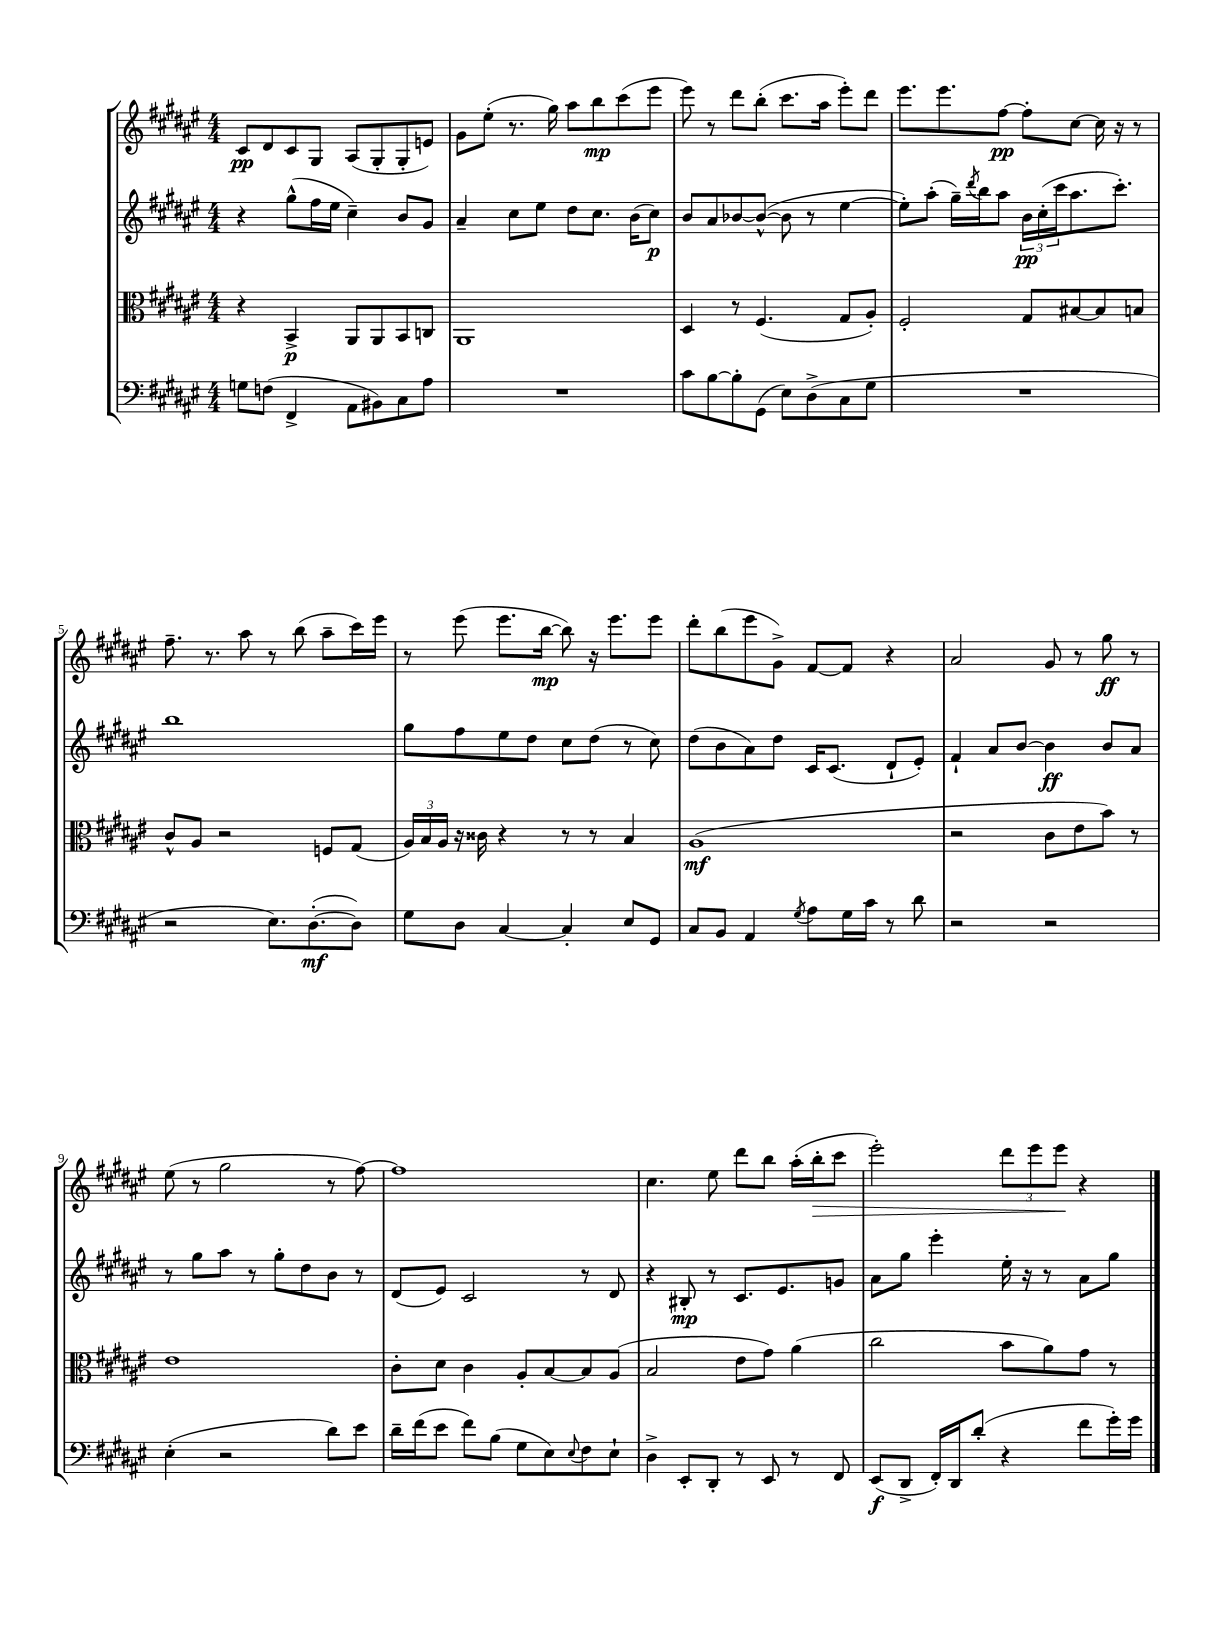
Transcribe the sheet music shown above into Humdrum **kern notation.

**kern	**dynam	**kern	**dynam	**kern	**dynam	**kern	**dynam
*part4	*part4	*part3	*part3	*part2	*part2	*part1	*part1
*staff4	*staff4	*staff3	*staff3	*staff2	*staff2	*staff1	*staff1
*clefF4	*	*clefC3	*	*clefG2	*	*clefG2	*
*k[f#c#g#d#a#e#]	*	*k[f#c#g#d#a#e#]	*	*k[f#c#g#d#a#e#]	*	*k[f#c#g#d#a#e#]	*
*M4/4	*	*M4/4	*	*M4/4	*	*M4/4	*
=1	=1	=1	=1	=1	=1	=1	=1
8Gn\L	.	4r	.	4r	.	8c#/L	pp
(8Fn\J	.	.	.	.	.	8d#/	.
4FF#^/	.	4BB^/	p	(8gg#^^\L	.	8c#/	.
.	.	.	.	16ff#\L	.	8G#/J	.
.	.	.	.	16ee#\JJ	.	.	.
8AA#\L	.	8AA#/L	.	4cc#~\)	.	(8A#/L	.
8BB#X\)	.	8AA#/	.	.	.	8G#'/	.
8C#\	.	8BB/	.	8b/L	.	8G#'/	.
8A#\J	.	8Cn/J	.	8g#/J	.	8en/J)	.
=2	=2	=2	=2	=2	=2	=2	=2
1r	.	1AA#	.	4a#~/	.	8g#\L	.
.	.	.	.	.	.	(8ee#'\J	.
.	.	.	.	8cc#\L	.	8.r	.
.	.	.	.	8ee#\J	.	.	.
.	.	.	.	.	.	16gg#\)	.
.	.	.	.	8dd#\L	.	8aa#\L	.
.	.	.	.	8.cc#\J	.	8bb\	mp
.	.	.	.	.	.	(8ccc#\	.
.	.	.	.	(16b\KL	.	.	.
.	.	.	.	8cc#\J)	p	8eee#\J	.
=3	=3	=3	=3	=3	=3	=3	=3
8c#\L	.	4D#/	.	8b/L	.	8eee#\)	.
[8B\	.	.	.	8a#/	.	8r	.
8B'\]	.	8r	.	[8b-X/	.	8ddd#\L	.
(8GG#\J	.	(4.F#/	.	(8b-^^/J_	.	(8bb'\J	.
8E#\L)	.	.	.	8b-\]	.	8.ccc#\L	.
(8D#^\	.	.	.	8r	.	.	.
.	.	.	.	.	.	16aa#\Jk	.
8C#\	.	8G#/L	.	[4ee#\	.	8eee#'\L)	.
8G#\J	.	8A#'/J)	.	.	.	8ddd#\J	.
=4	=4	=4	=4	=4	=4	=4	=4
1r	.	2F#'/	.	8ee#'\L])	.	8.eee#\L	.
.	.	.	.	(8aa#'\J	.	.	.
.	.	.	.	.	.	8.eee#\	.
.	.	.	.	16gg#~\LL)	.	.	.
.	.	.	.	8qddd#/	.	.	.
.	.	.	.	16bb\J	.	.	.
.	.	.	.	8aa#\J	.	[8ff#\J	pp
.	.	8G#/L	.	24b\LL	pp	8ff#'\L]	.
.	.	.	.	(24cc#'\	.	.	.
.	.	.	.	24ccc#\J	.	.	.
.	.	[8B#X/	.	8.aa#\	.	[8cc#\J	.
.	.	8B#/]	.	.	.	16cc#\]	.
.	.	.	.	8.ccc#'\J)	.	16r	.
.	.	8Bn/J	.	.	.	8r	.
!!LO:LB:g=z
=5	=5	=5	=5	=5	=5	=5	=5
2r	.	8c#^^/L	.	1bb	.	8.ff#~\	.
.	.	8A#/J	.	.	.	.	.
.	.	.	.	.	.	8.r	.
.	.	2r	.	.	.	.	.
.	.	.	.	.	.	8aa#\	.
8.E#\L)	.	.	.	.	.	8r	.
.	.	.	.	.	.	(8bb\	.
([8.D#'\	mf	.	.	.	.	.	.
.	.	8Fn/L	.	.	.	8aa#~\L	.
8D#\J])	.	(8G#/J	.	.	.	16ccc#\L)	.
.	.	.	.	.	.	16eee#\JJ	.
=6	=6	=6	=6	=6	=6	=6	=6
8G#\L	.	24A#/LL)	.	8gg#\L	.	8r	.
.	.	24B/	.	.	.	.	.
.	.	24A#/JJ	.	.	.	.	.
8D#\J	.	16r	.	8ff#\	.	(8eee#\	.
.	.	16c##X\	.	.	.	.	.
[4C#/	.	4r	.	8ee#\	.	8.eee#\L	.
.	.	.	.	8dd#\J	.	.	.
.	.	.	.	.	.	[16bb\Jk	mp
4C#'/]	.	8r	.	8cc#\L	.	8bb\])	.
.	.	8r	.	(8dd#\J	.	16r	.
.	.	.	.	.	.	8.eee#\L	.
8E#/L	.	4B/	.	8r	.	.	.
8GG#/J	.	.	.	8cc#\)	.	8eee#\J	.
=7	=7	=7	=7	=7	=7	=7	=7
8C#/L	.	(1A#	mf	(8dd#\L	.	8ddd#'\L	.
8BB/J	.	.	.	8b\	.	(8bb\	.
4AA#/	.	.	.	8a#\)	.	8eee#\	.
.	.	.	.	8dd#\J	.	8g#^\J)	.
8qG#/	.	.	.	.	.	.	.
8A#\L	.	.	.	16c#/KL	.	[8f#/L	.
.	.	.	.	(8.c#/J	.	.	.
16G#\L	.	.	.	.	.	8f#/J]	.
16c#\JJ	.	.	.	.	.	.	.
8r	.	.	.	8d#`/L	.	4r	.
8d#\	.	.	.	8e#'/J)	.	.	.
=8	=8	=8	=8	=8	=8	=8	=8
2r	.	2r	.	4f#`/	.	2a#/	.
.	.	.	.	8a#/L	.	.	.
.	.	.	.	[8b/J	.	.	.
2r	.	8c#\L	.	4b\]	ff	8g#/	.
.	.	8e#\	.	.	.	8r	.
.	.	8b\J)	.	8b/L	.	8gg#\	ff
.	.	8r	.	8a#/J	.	8r	.
!!LO:LB:g=z
=9	=9	=9	=9	=9	=9	=9	=9
(4E#'\	.	1e#	.	8r	.	(8ee#\	.
.	.	.	.	8gg#\L	.	8r	.
2r	.	.	.	8aa#\J	.	2gg#\	.
.	.	.	.	8r	.	.	.
.	.	.	.	8gg#'\L	.	.	.
.	.	.	.	8dd#\	.	.	.
8d#\L)	.	.	.	8b\J	.	8r	.
8e#\J	.	.	.	8r	.	[8ff#\)	.
=10	=10	=10	=10	=10	=10	=10	=10
16d#~\LL	.	8c#'\L	.	(8d#/L	.	1ff#]	.
(16f#\J	.	.	.	.	.	.	.
8e#\J	.	8d#\J	.	8e#/J)	.	.	.
8f#\L)	.	4c#\	.	2c#/	.	.	.
(8B\J	.	.	.	.	.	.	.
8G#\L	.	8A#'/L	.	.	.	.	.
8E#\)	.	[8B/	.	.	.	.	.
8qqE#/	.	.	.	.	.	.	.
8F#\	.	8B/]	.	8r	.	.	.
8E#`\J	.	(8A#/J	.	8d#/	.	.	.
=11	=11	=11	=11	=11	=11	=11	=11
4D#^\	.	2B/	.	4r	.	4.cc#\	.
8EE#'/L	.	.	.	8B#X'/	mp	.	.
8DD#'/J	.	.	.	8r	.	8ee#\	.
8r	.	8e#\L	.	8.c#/L	.	8ddd#\L	.
8EE#/	.	8g#\J)	.	.	.	8bb\J	.
.	.	.	.	8.e#/	.	.	.
8r	.	(4a#\	.	.	.	(16aa#'\LL	.
!	!	!	!	!	!	!	!LO:HP:b
.	.	.	.	.	.	16bb'\J	>
8FF#/	.	.	.	8gn/J	.	8ccc#\J	.
=12	=12	=12	=12	=12	=12	=12	=12
(8EE#/L	f	2cc#\	.	8a#\L	.	2eee#'\)	.
8DD#^/J	.	.	.	8gg#\J	.	.	.
16FF#'/LL)	.	.	.	4eee#'\	.	.	.
16DD#/J	.	.	.	.	.	.	.
(8d#'/J	.	.	.	.	.	.	.
4r	.	8b\L	.	16ee#'\	.	12ddd#\L	.
.	.	.	.	16r	.	.	.
.	.	.	.	.	.	12eee#\	.
.	.	8a#\)	.	8r	.	.	.
.	.	.	.	.	.	12eee#\J	.
8f#\L	.	8g#\J	.	8a#\L	.	4r	]
16g#'\L)	.	8r	.	8gg#\J	.	.	.
16g#\JJ	.	.	.	.	.	.	.
==	==	==	==	==	==	==	==
*-	*-	*-	*-	*-	*-	*-	*-
